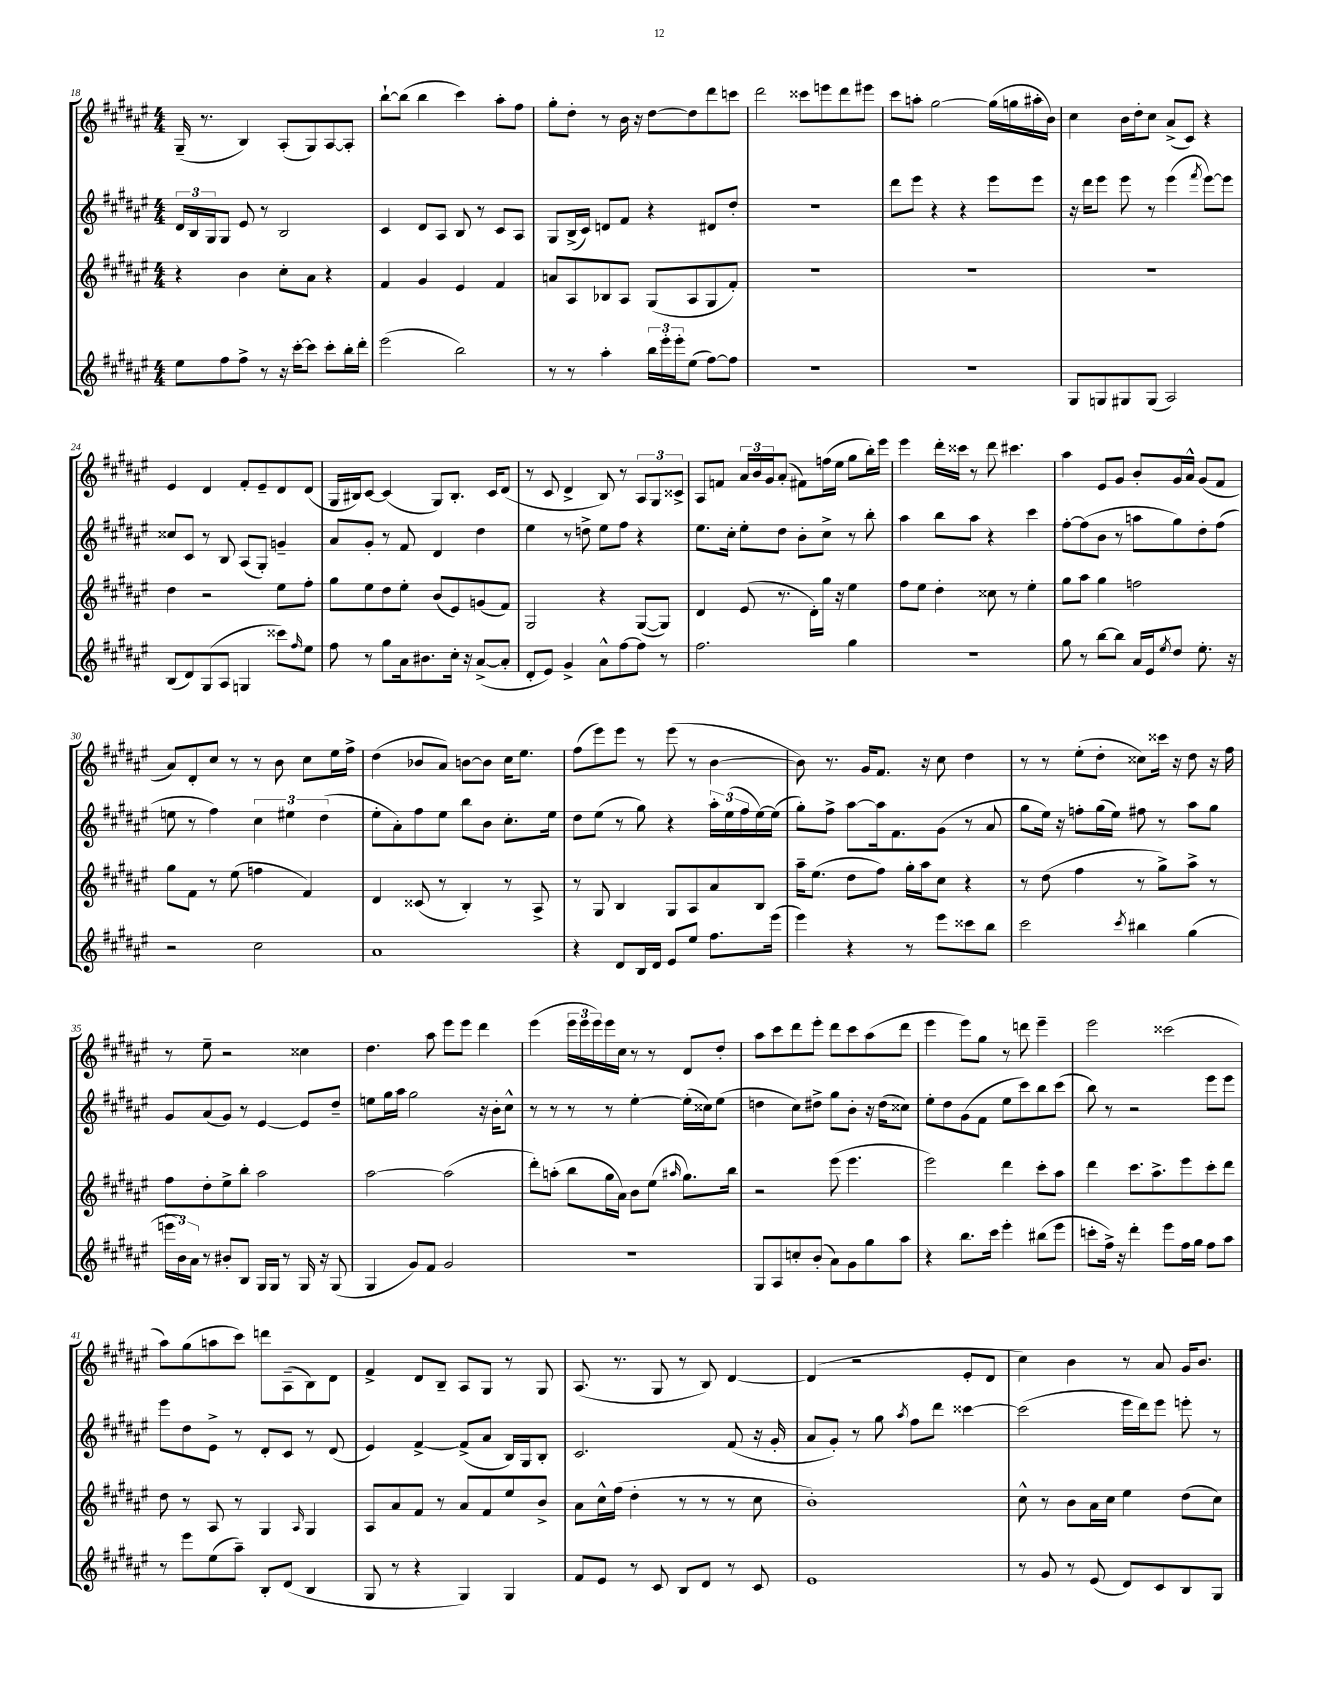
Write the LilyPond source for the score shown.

<<
\new StaffGroup <<
\new Staff = "s0" {
    \clef treble \key fis \major \numericTimeSignature \time 4/4
    gis16--( r8. b4) ais8-.( gis8) ais8~ ais8-. |
    b''8~-! b''8( b''4 cis'''4) ais''8-. fis''8 |
    gis''8-. dis''8-. r8 b'16 r16 dis''8~ dis''8 dis'''8 c'''8 |
    dis'''2 cisis'''8 e'''8 dis'''8 eis'''8 |
    cis'''8 a''8-. gis''2~ gis''16( g''16 ais''16-. b'16) |
    cis''4 b'16 dis''16-. cis''8 ais'8->( cis'8) r4 |
    eis'4 dis'4 fis'8-. eis'8-- dis'8 dis'8( |
    gis16 bis16) cis'8~ cis'4( gis8) bis8.-. cis'16 dis'8( |
    r8 cis'8 dis'4-> b8) r8 \tuplet 3/2 { ais8 gis8 cisis'8-> } |
    ais8 f'8 \tuplet 3/2 { ais'16 b'16 gis'16 } ais'8-.( fis'8) f''16( eis''16 gis''8 b''16-.) eis'''16 |
    eis'''4 dis'''16-. cisis'''16 r8 dis'''8 cis'''4. |
    ais''4 eis'8 gis'8 b'8-. gis'16 ais'16-^ gis'8( fis'8 |
    ais'8) dis'8-. cis''8 r8 r8 b'8 cis''8 eis''16 fis''16-> |
    dis''4( bes'8 ais'8) b'8~ b'8 cis''16 eis''8. |
    fis''8( eis'''8) eis'''8 r8 eis'''8( r8 b'4~ |
    b'8) r8. gis'16 fis'8. r16 cis''8 dis''4 |
    r8 r8 eis''8-.( dis''8-. cisis''8) cisis'''16 r16 dis''8 r16 fis''16 |
    r8 eis''8-- r2 cisis''4 |
    dis''4. ais''8 eis'''8 eis'''8 dis'''4 |
    eis'''4( \tuplet 3/2 { eis'''16 eis'''16 eis'''16) } eis'''16 cis''16 r8 r8 dis'8 dis''8-. |
    ais''8 cis'''8 dis'''8 eis'''8-. dis'''8 cis'''8 ais''8( dis'''8 |
    eis'''4 eis'''8) gis''8 r8 d'''8 eis'''4-- |
    eis'''2 cisis'''2( |
    ais''8) gis''8( a''8 cis'''8) d'''8 ais8--( b8) dis'8 |
    fis'4-> dis'8 b8-- ais8 gis8 r8 gis8 |
    ais8.( r8. gis8 r8 b8) dis'4~ |
    dis'4( r2 eis'8-. dis'8 |
    cis''4) b'4 r8 ais'8 gis'16 b'8. \bar "|." |
}
\new Staff = "s1" {
    \clef treble \key fis \major \numericTimeSignature \time 4/4
    \tuplet 3/2 { dis'16 b16 gis16 } gis8 eis'8 r8 b2 |
    cis'4 dis'8 ais8 b8 r8 cis'8 ais8 |
    gis8 b16->( cis'16) d'8 fis'8 r4 dis'8 dis''8-. |
    R1 |
    dis'''8 eis'''8 r4 r4 eis'''8 eis'''8 |
    r16 dis'''16 eis'''8 eis'''8 r8 eis'''4( \acciaccatura { fis'''8 } eis'''8~) eis'''8 |
    cisis''8 cis'8 r8 b8 ais8( gis8-.) g'4-- |
    ais'8 gis'8-. r8 fis'8 dis'4 dis''4 |
    eis''4 r8 d''8-> eis''8 fis''8 r4 |
    eis''8. cis''16-. eis''8-. dis''8 b'8-. cis''8-> r8 b''8-. |
    ais''4 b''8 ais''8 r4 cis'''4 |
    fis''8~-. fis''8( b'8 r8 a''8 gis''8) dis''8-. fis''8( |
    e''8 r8 fis''4) \tuplet 3/2 { cis''4 eis''4 dis''4( } |
    eis''8-. ais'8-.) fis''8 eis''8 b''8 b'8 cis''8.-. eis''16 |
    dis''8 eis''8( r8 gis''8) r4 \tuplet 3/2 { ais''16-. eis''16( fis''16 } eis''16~) eis''16( |
    gis''8-.) fis''8-> ais''8~ ais''16 fis'8. gis'8( r8 ais'8 |
    gis''8 eis''16) r16 f''8-. gis''16( eis''16) fis''8 r8 ais''8 gis''8 |
    gis'8 ais'8( gis'8) r8 eis'4~ eis'8 dis''8-- |
    e''8 gis''16 ais''16 gis''2 r16 b'16-. cis''8-^ |
    r8 r8 r8 r8 eis''4~-. eis''16-.( cisis''16) eis''8( |
    d''4 cis''8) dis''8-> gis''8 b'8-. r16 dis''16( cisis''8) |
    eis''8-. dis''8 gis'8( fis'8 eis''8 cis'''8) b''8 cis'''8( |
    b''8) r8 r2 eis'''8 eis'''8 |
    eis'''8 dis''8 eis'8-> r8 dis'8-. cis'8 r8 dis'8( |
    eis'4) fis'4~-> fis'8->( ais'8 b16) gis16 b8-. |
    cis'2. fis'8( r16 gis'16-. |
    ais'8 gis'8-.) r8 gis''8 \acciaccatura { ais''8 } fis''8 dis'''8 cisis'''4~ |
    cisis'''2( eis'''16 dis'''16) eis'''8 e'''8-. r8 \bar "|." |
}
\new Staff = "s2" {
    \clef treble \key fis \major \numericTimeSignature \time 4/4
    r4 b'4 cis''8-. ais'8 r4 |
    fis'4 gis'4 eis'4 fis'4 |
    a'8 ais8 bes8 ais8 gis8( ais8 gis8 fis'8-.) |
    R1 |
    R1 |
    R1 |
    dis''4 r2 eis''8 fis''8-. |
    gis''8 eis''8 dis''8 eis''8-. b'8( eis'8) g'8( fis'8) |
    gis2 r4 gis8~( gis8) |
    dis'4 eis'8( r8. dis'16-.) gis''16 r16 eis''4 |
    fis''8 eis''8 dis''4-. cisis''8 r8 eis''4-. |
    gis''8 ais''8 gis''4 f''2 |
    gis''8 fis'8 r8 eis''8( f''4 fis'4) |
    dis'4 cisis'8( r8 b4-.) r8 ais8-> |
    r8 gis8 b4 gis8 ais8 ais'8 b8 |
    ais''16-- eis''8.( dis''8 fis''8) gis''16-. ais''16 cis''8 r4 |
    r8 dis''8( fis''4 r8 gis''8->) ais''8-> r8 |
    fis''8 dis''8-. eis''8-> b''8-. ais''2 |
    ais''2~ ais''2( |
    dis'''8-.) a''8-.( b''8 gis''16 ais'16) b'8 eis''8( \grace { ais''16 } gis''8.) b''16 |
    r2 eis'''8( eis'''4. |
    eis'''2) dis'''4 cis'''8-. ais''8 |
    dis'''4 cis'''8. ais''8.-> eis'''8 cis'''8-. dis'''8 |
    dis''8 r8 ais8 r8 gis4 \grace { ais16 } gis4 |
    ais8 ais'8 fis'8 r8 ais'8 fis'8 eis''8 b'8-> |
    ais'8 cis''16-^ fis''16( dis''4-. r8 r8 r8 cis''8 |
    b'1-.) |
    cis''8-^ r8 b'8 ais'16 cis''16 eis''4 dis''8( cis''8) \bar "|." |
}
\new Staff = "s3" {
    \clef treble \key fis \major \numericTimeSignature \time 4/4
    eis''8 fis''8 fis''8-> r8 r16 cis'''16~-. cis'''8 cis'''8-. b''16-. dis'''16-. |
    eis'''2( b''2) |
    r8 r8 ais''4-. \tuplet 3/2 { b''16 eis'''16-. eis'''16-. } eis''8( fis''8~) fis''8 |
    R1 |
    R1 |
    gis8 g8 gis8 gis8( ais2) |
    b8( dis'8) gis8( ais8 g4 cisis'''8) \grace { fis''16 } eis''8 |
    fis''8 r8 gis''8 ais'16 bis'8. cis''16-. r16 ais'8~->( ais'8-. |
    dis'8-. eis'8) gis'4-> ais'8-^ fis''8~ fis''8 r8 |
    fis''2. gis''4 |
    R1 |
    gis''8 r8 b''8~ b''8 ais'16 eis'16 \acciaccatura { eis''8 } dis''8 eis''8.-. r16 |
    r2 cis''2 |
    ais'1 |
    r4 dis'8 b16 dis'16 eis'8 eis''8 fis''8. eis'''16( |
    eis'''4) r4 r8 eis'''8 cisis'''8 b''8 |
    cis'''2 \acciaccatura { cis'''8 } bis''4 gis''4( |
    \tuplet 3/2 { e'''16 b'16) ais'16 } r8 bis'8-. b8 gis16 gis16 r8 gis16 r16 gis8( |
    gis4 gis'8) fis'8 gis'2 |
    r1 |
    gis8 ais8 c''8-. b'8-.( ais'8) gis'8 gis''8 ais''8 |
    r4 b''8. cis'''16 eis'''4-. bis''8( eis'''8 |
    c'''8-. fis''16->) r16 dis'''4-. eis'''8 fis''16 gis''16 fis''8 ais''8 |
    r8 eis'''8 eis''8( ais''8--) b8-. dis'8( b4 |
    gis8 r8 r4 gis4) gis4 |
    fis'8 eis'8 r8 cis'8 b8 dis'8 r8 cis'8 |
    eis'1 |
    r8 gis'8 r8 eis'8( dis'8) cis'8 b8 gis8 \bar "|." |
}
>>
>>
\layout { \context { \Score currentBarNumber = #18 } }
